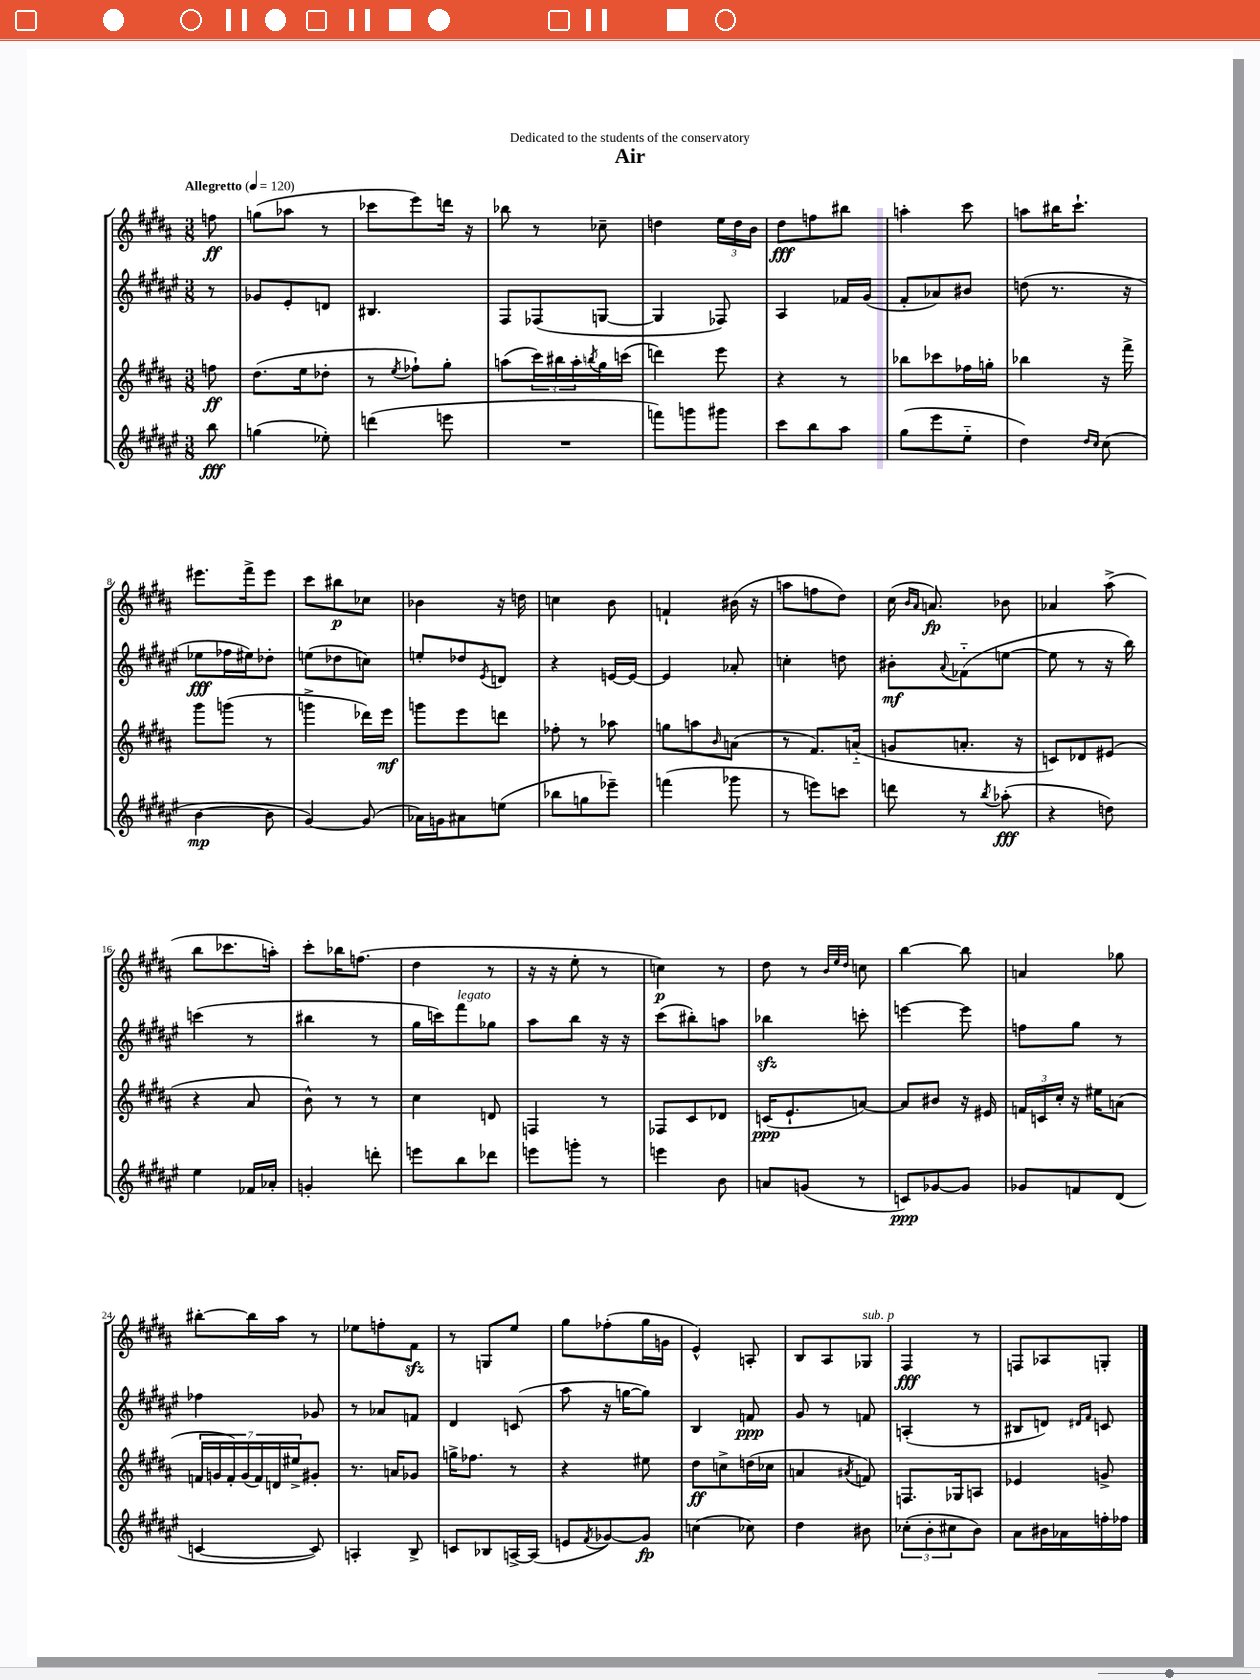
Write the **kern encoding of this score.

**kern	**kern	**kern	**kern
*staff4	*staff3	*staff2	*staff1
*clefG2	*clefG2	*clefG2	*clefG2
*k[f#c#g#d#a#e#]	*k[f#c#g#d#a#]	*k[f#c#g#d#a#e#]	*k[f#c#g#d#a#]
*M3/8	*M3/8	*M3/8	*M3/8
*MM120	*MM120	*MM120	*MM120
8bb	8ff	8r	8ff
=	=	=	=
(4gg	(8.dd#	8g-	(8gg
.	.	8e#'	8aa-
.	16ee	.	.
8ee-')	8dd-'	8d	8r
=	=	=	=
(4ddd	8r	4.B#	8ccc-
.	8qee	.	.
.	8ff-`)	.	8eee)
8eee	8gg#'	.	16ddd
.	.	.	16r
=	=	=	=
4.r	(8aa	8F#	8bb-
.	24ccc#)	(8F-	8r
.	24bb#	.	.
.	24aa'	.	.
.	8qbb	.	.
.	16gg#	[8G	8cc-~
.	(16ccc	.	.
=	=	=	=
8fff)	4ddd)	4G]	4dd
8ggg	.	.	.
8ggg#	8eee	8F-)	24ee
.	.	.	24dd
.	.	.	24b
=	=	=	=
8ccc#	4r	4A#	8dd#
8bb	.	.	8ff
8aa#	8r	16f-	8bb#
.	.	(16g#	.
=	=	=	=
(8gg#	8bb-	8f#'	4aa'
8eee#	8ccc-	8a-)	.
8ee#'~	16ff-	8b#	8ccc#
.	16gg'	.	.
=	=	=	=
4dd#)	4bb-	(8dd	8aa
.	.	8.r	16bb#
.	.	.	8.ccc#`
16qqdd#	.	.	.
16qqcc#	.	.	.
(8cc#	16r	.	.
.	16fff#^	16r	.
=	=	=	=
[4b	8ggg#	8ee-	8.eee#
.	(8ggg	16ff-	.
.	.	16ee#)	16fff#^
8b]	8r	8dd-'	8eee#
=	=	=	=
[4g#)	4ggg^	(8ee	8ccc#
.	.	8dd-	8bb#
(8g#]	16ddd-)	8cc)	8cc-
.	16eee	.	.
=	=	=	=
16a-)	8ggg	8ee'	4b-
16g	.	.	.
8a#	8eee	8dd-	.
.	.	8qe#	.
(8ee	8ddd	8d	16r
.	.	.	16dd
=	=	=	=
8bb-	8ff-'	4r	4cc
8gg	8r	.	.
8eee-~)	8aa-	[16e	8b
.	.	16e_	.
=	=	=	=
(4fff	8gg	4e]	4f`
.	8aa	.	.
.	16qqb	.	.
8ggg-	(8a	8a-'	(16b#
.	.	.	16r
=	=	=	=
8r	8r	4cc'	8aa
8eee)	8.f#)	.	8ff
8ccc	.	8dd	8dd#)
.	(16a'~	.	.
=	=	=	=
8ddd	8g	8b#'	(16cc#
.	.	.	16qqb
.	.	.	16qqa#
.	.	.	8.a)
.	.	8qqa#	.
8r	8.a'	(8f-'~	.
8qbb	.	.	.
(8aa-'	.	[8ee	8b-
.	16r	.	.
=	=	=	=
4r	8c)	8ee]	4a-
.	8d-	8r	.
8dd)	(8e#	16r	(8aa#^
.	.	16bb)	.
=	=	=	=
4ee#	4r	(4ccc	8bb
.	.	.	8.ccc-
16f-	8a#	8r	.
16a-'	.	.	16aa')
=	=	=	=
4g'	8b^^)	4bb#	8ccc#'
.	8r	.	16bb-
.	.	.	(8.ff
8ddd'	8r	8r	.
=	=	=	=
8eee	4cc#	16gg#	4dd#
.	.	16ccc)	.
8bb	.	8fff#	.
8ddd-	8d	8gg-	8r
=	=	=	=
8eee	4F	8aa#	16r
.	.	.	16r
8ggg'	.	8bb	8ee'
8r	8r	16r	8r
.	.	16r	.
=	=	=	=
4eee	8F-	(8ccc#	4cc)
.	8c#	8bb#')	.
8b	8d-	8aa	8r
=	=	=	=
8a	(16c	4bb-	8dd#
.	8.e`	.	.
(8g	.	.	8r
.	.	.	32qqb
.	.	.	32qqee
.	.	.	32qqdd#
8r	[8a)	8ccc'	8cc
=	=	=	=
8c)	8a]	[4eee	[4bb
[8g-	8b#	.	.
8g-]	16r	8eee]	8bb]
.	16e#	.	.
=	=	=	=
8g-	24f	8ff	4a
.	24c	.	.
.	24cc#'	.	.
8f	16r	8gg#	.
.	16ee#	.	.
(8d#	(8a	8r	8gg-
=	=	=	=
[4c	28f	4ff-	[8bb#'
.	28g	.	.
.	28f')	.	.
.	(28g	.	.
.	.	.	16bb#]
.	28f)	.	.
.	28d	.	.
.	.	.	16aa#
.	28ee#^	.	.
8c])	8g#'	8g-	8r
=	=	=	=
4A'	8.r	8r	8ee-
.	.	8a-	8ff'
.	16a	.	.
8B^	8g-	8f	8f#
=	=	=	=
8c	16gg^	4d#	8r
.	8.ff-	.	.
8B-	.	.	8G
[16A^	8r	(8c	8ee
(16A]	.	.	.
=	=	=	=
8e	4r	8aa#	8gg#
8qf#	.	.	.
[8g-)	.	16r	(8ff-'
.	.	[16gg	.
8g-]	8ee#	8gg])	16gg#
.	.	.	16g
=	=	=	=
(4cc	8dd#	4B	4e^^)
.	8cc^	.	.
8cc-)	(16dd	8f	8A'
.	16cc-	.	.
=	=	=	=
4dd#	4a	8g#	8B
.	.	8r	8A#
.	8qa#	.	.
8b#	8f)	8f	8G-
=	=	=	=
(12cc-'	8.F	(4A'	4F#
12b'	.	.	.
12cc#	.	.	.
.	16G-	.	.
8b)	8A	8r	8r
=	=	=	=
8a#	4e-	8B#	8F
16b#	.	8d)	8A-
16a-	.	.	.
.	.	16qqd#	.
.	.	16qqf#	.
16ff'	8g^	8c	8G'
16ff-	.	.	.
==	==	==	==
*-	*-	*-	*-
